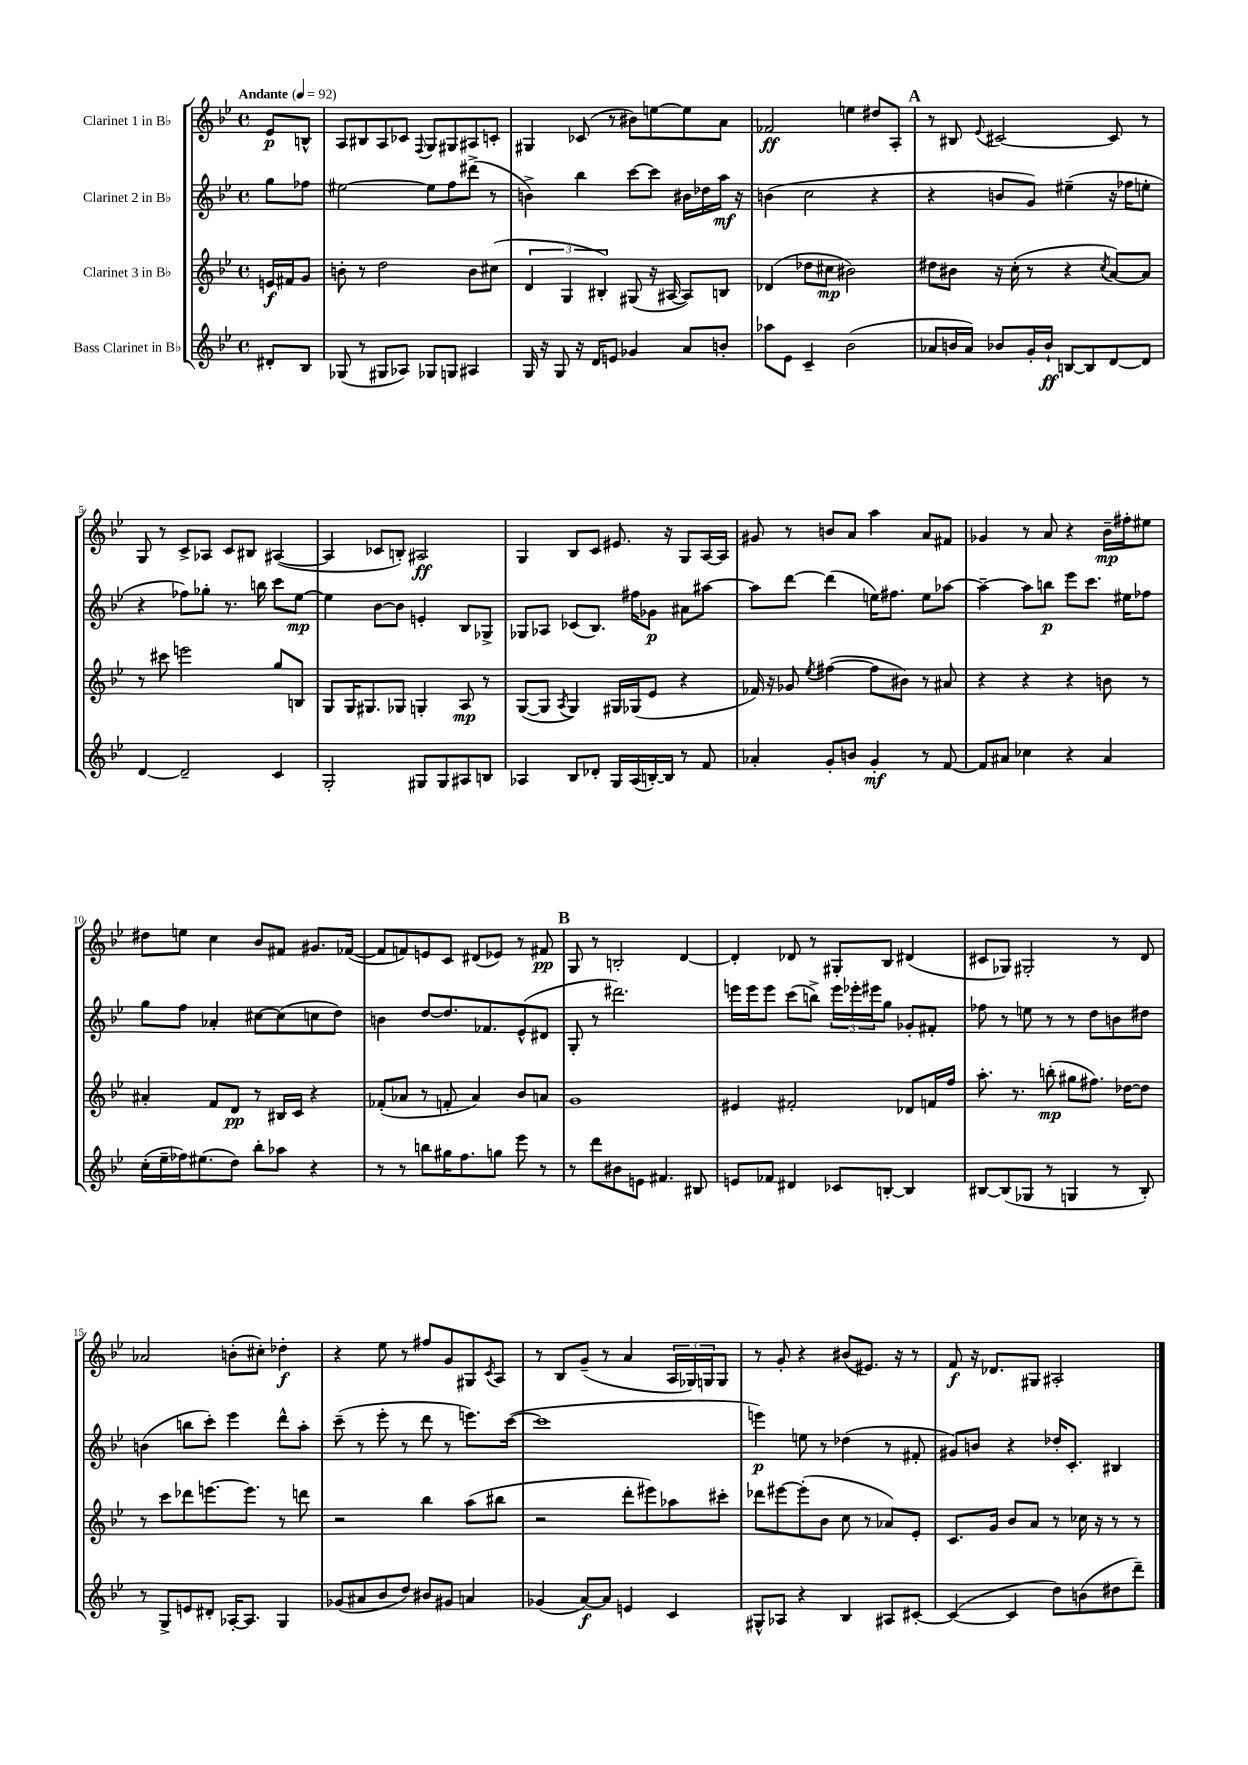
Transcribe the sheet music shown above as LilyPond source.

<<
\new StaffGroup <<
\new Staff = "s0" \with { instrumentName = "Clarinet 1 in Bb" } {
    \clef treble \key bes \major \defaultTimeSignature \time 4/4 \partial 4 \tempo "Andante" 4 = 92
    ees'8\p b8-^ |
    a8 bis8 a8 ces'8 \appoggiatura { f8 } g8 gis8 ais8 c'8-. |
    gis4 ces'8( r8 bis'8) e''8~ e''8 a'8 |
    fes'2\ff e''4 dis''8 a8-. |
    \mark \markup { \bold "A" } r8 bis8 \appoggiatura { ees'8 } cis'2~ cis'8 r8 |
    g8 r8 c'8-> aes8 c'8 bis8 ais4~( |
    ais4 ces'8 b8-.) ais2\ff |
    g4 bes8 c'8 eis'8. r16 g8 a16~ a16 |
    gis'8 r8 b'8 a'8 a''4 a'8 fis'8 |
    ges'4 r8 a'8 r4 bes'16--\mp fis''16-. eis''8 |
    dis''8 e''8 c''4 bes'8 fis'8 gis'8. fes'16~( |
    fes'8 f'8) e'8 c'8 dis'8( ees'8) r8 fis'8\pp |
    \mark \markup { \bold "B" } g8 r8 b2-. d'4~ |
    d'4-. des'8 r8 gis8-. bes8 dis'4( |
    cis'8 ges8) gis2-. r8 d'8 |
    aes'2 b'8-.( cis''8-.) des''4-.\f |
    r4 ees''8 r8 fis''8 g'8 gis8 \acciaccatura { c'8 } a8 |
    r8 bes8 g'8--( r8 a'4 \tuplet 3/2 { a16 ges16) g16 } g8 |
    r8 g'8-. r4 bis'8( eis'8.) r16 r8 |
    f'8\f r16 des'8. gis8 ais2-. \bar "|." |
}
\new Staff = "s1" \with { instrumentName = "Clarinet 2 in Bb" } {
    \clef treble \key bes \major \defaultTimeSignature \time 4/4 \partial 4
    g''8 fes''8 |
    eis''2~ eis''8 f''8 dis'''8->( r8 |
    b'4->) bes''4 c'''8~ c'''8 bis'16 des''16 a''16\mf r16 |
    b'4( c''2 r4 |
    \mark \markup { \bold "A" } r4 b'8 g'8) eis''4--( r16 fes''16 e''8-. |
    r4 fes''8) ges''8-. r8. b''16 c'''8 ees''8~\mp |
    ees''4 bes'8~ bes'8 e'4-. bes8 ges8-> |
    ges8 aes8 ces'8( bes8.) fis''16 ges'8\p ais'8 ais''8~ |
    ais''8 d'''8~ d'''4( e''16) fis''8. e''8 aes''8~ |
    aes''4~-- aes''8 b''8\p ees'''8 c'''8. eis''16 fes''8 |
    g''8 f''8 aes'4-. cis''8~ cis''8( c''8 d''8) |
    b'4 d''8~ d''8. fes'8. ees'8-^( dis'8 |
    \mark \markup { \bold "B" } g8-. r8 dis'''2.) |
    e'''16 e'''16 e'''8 c'''8( b''8->) \tuplet 3/2 { e'''16 ees'''16-. eis'''16 } g''8 ges'8-. fis'8-. |
    fes''8 r8 e''8 r8 r8 d''8 b'8 dis''8 |
    b'4( b''8 c'''8-.) ees'''4 d'''8-^ a''8-. |
    c'''8--( r8 ees'''8-. r8 d'''8 r8 e'''8.) c'''16~( |
    c'''1 |
    e'''4\p) e''8 r8 des''4( r8 fis'8-. |
    gis'8) b'8 r4 des''16-. c'8.-. bis4 \bar "|." |
}
\new Staff = "s2" \with { instrumentName = "Clarinet 3 in Bb" } {
    \clef treble \key bes \major \defaultTimeSignature \time 4/4 \partial 4
    e'16\f fis'16 g'8 |
    b'8-. r8 d''2 b'8 cis''8( |
    \tuplet 3/2 { d'4 g4 bis4-.) } gis8( r16 ais16~ ais8) b8 |
    des'4( des''8 cis''8\mp bis'2) |
    \mark \markup { \bold "A" } dis''8 bis'8 r16 c''16-.( r8 r4 \acciaccatura { c''8 } a'8~) a'8 |
    r8 cis'''8 e'''2 g''8 b8 |
    g8 g16 gis8. ges8 g4-. a8\mp r8 |
    g8~( g8 \acciaccatura { a8 } g4) gis16 ges16( ees'8 r4 |
    fes'16) r16 ges'8 \acciaccatura { ees''8 } fis''4~( fis''8 bis'8) r8 ais'8 |
    r4 r4 r4 b'8 r8 |
    ais'4-. f'8 d'8\pp r8 bis16 c'16 r4 |
    fes'8-.( aes'8 r8 f'8-. aes'4) bes'8 a'8 |
    \mark \markup { \bold "B" } g'1 |
    eis'4 fis'2-. des'8 f'16 f''16 |
    a''8.-. r8. b''8-.\mp( gis''8 fis''8.) des''16~ des''8 |
    r8 c'''8 des'''8 e'''8.~ e'''8. r8 d'''8 |
    r2 bes''4 a''8( bis''8 |
    r2 d'''8-. eis'''8) aes''8 cis'''8-. |
    des'''8 eis'''8~ eis'''8-.( bes'8 c''8 r8 aes'8) ees'8-. |
    c'8. g'16 bes'8 a'8 r8 ces''16 r16 r8 r8 \bar "|." |
}
\new Staff = "s3" \with { instrumentName = "Bass Clarinet in Bb" } {
    \clef treble \key bes \major \defaultTimeSignature \time 4/4 \partial 4
    dis'8-. bes8 |
    ges8( r8 gis8 aes8) ges8 g8 ais4 |
    g16 r16 g8 r16 d'16 e'8 ges'4 a'8 b'8-. |
    aes''8 ees'8 c'4-- bes'2( |
    \mark \markup { \bold "A" } aes'8 b'16 aes'16) bes'8 g'16-. bes'16-!\ff b8~ b8 d'8~ d'8 |
    d'4~ d'2-- c'4 |
    g2-. gis8 gis8 ais8 b8 |
    aes4 bes8 des'8-. g16 aes16( b16~-.) b16 r8 f'8 |
    aes'4-. g'8-. b'8 g'4-.\mf r8 f'8~ |
    f'8 ais'8 ces''4 r4 ais'4 |
    c''16-.( ees''16-- fes''16) eis''8.( d''8) bes''8-. aes''8 r4 |
    r8 r8 b''8 gis''16 f''8. g''8 ees'''8 r8 |
    \mark \markup { \bold "B" } r8 d'''8 bis'8 e'8 fis'4. bis8 |
    e'8 fes'8 dis'4 ces'8 b8~-. b4 |
    bis8~ bis8( ges8 r8 g4 r8 bis8-.) |
    r8 g8-> e'8 dis'8-. aes16~-. aes8. g4 |
    ges'8( ais'8 bes'8 d''8) bis'8 gis'8 a'4 |
    ges'4( a'8~\f) a'8 e'4 c'4 |
    gis8-^ aes8 r4 bes4 ais8 cis'8~-. |
    cis'4~( cis'4 d''8) b'8( dis''8 d'''8--) \bar "|." |
}
>>
>>
